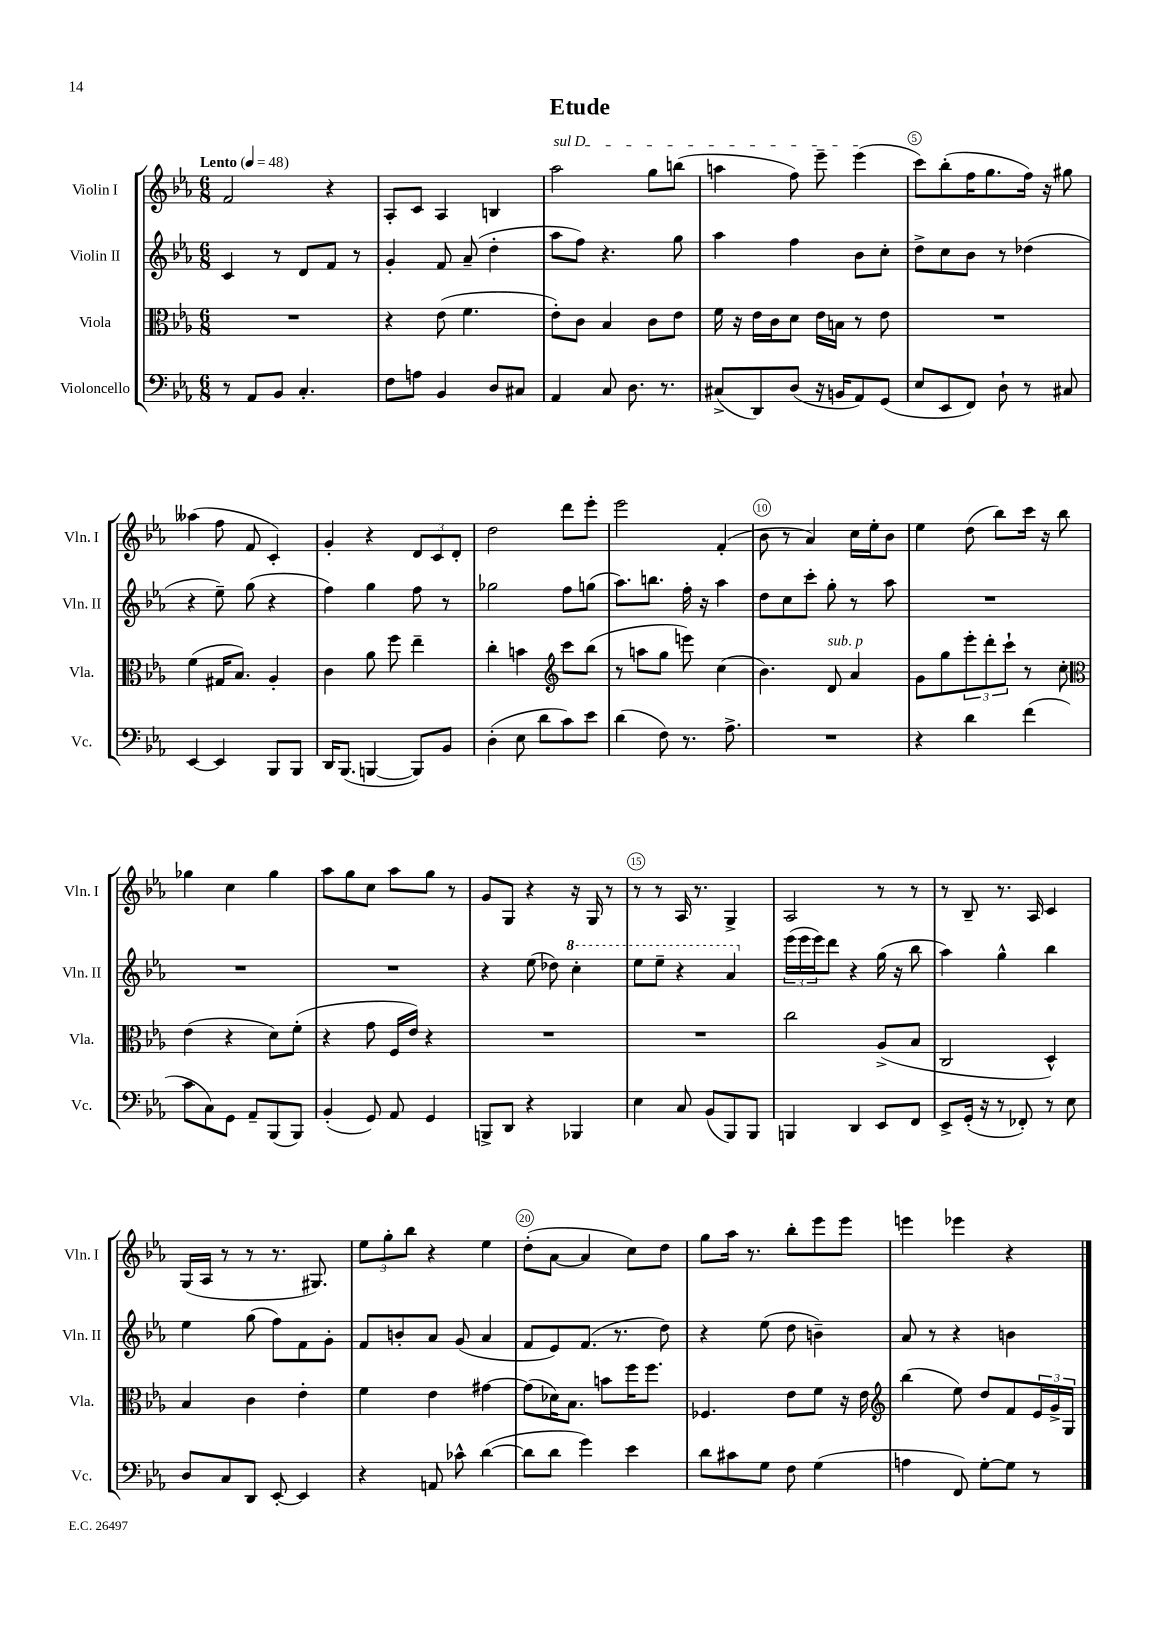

**kern	**kern	**kern	**kern
*staff4	*staff3	*staff2	*staff1
*clefF4	*clefC3	*clefG2	*clefG2
*k[b-e-a-]	*k[b-e-a-]	*k[b-e-a-]	*k[b-e-a-]
*M6/8	*M6/8	*M6/8	*M6/8
*MM48	*MM48	*MM48	*MM48
8r	2.r	4c/	2f/
8AA-/L	.	.	.
8BB-/J	.	8r	.
4.C'/	.	8d/L	.
.	.	8f/J	4r
.	.	8r	.
=	=	=	=
8F\L	4r	4g'/	8A-'/L
8A\J	.	.	8c/J
4BB-/	(8e-\	8f/	4A-/
.	4.f\	(8a-~/	.
8D/L	.	4dd'\	4B/
8C#/J	.	.	.
=	=	=	=
4AA-/	8e-'\L)	8aa-\L	2aa-\
.	8c\J	8ff\J)	.
8C/	4B-/	4.r	.
8.D\	.	.	.
.	8c\L	.	8gg\L
8.r	.	.	.
.	8e-\J	8gg\	(8bb\J
=	=	=	=
(8C#^/L	16f\	4aa-\	4aa\
.	16r	.	.
8DD/)	16e-\LL	.	.
.	16c\J	.	.
(8D/J	8d\J	4ff\	8ff\)
16r	16e-\LL	.	8eee-~\
16BB/LK	16B\JJ	.	.
8AA-/)	8r	8b-\L	(4eee-\
(8GG/J	8e-\	8cc'\J	.
=	=	=	=
8E-/L	2.r	8dd^\L	8ccc\L)
8EE-/	.	8cc\	(8bb-'\
8FF/J)	.	8b-\J	16ff\K
.	.	.	8.gg\
8D`\	.	8r	.
8r	.	(4dd-\	16ff\Jk)
.	.	.	16r
8C#/	.	.	8gg#\
=	=	=	=
[4EE-/	(4f\	4r	(4aa--\
4EE-/]	16G#/LK	8ee-~\)	8ff\
.	8.B-/J)	.	.
.	.	(8gg\	8f/
8BBB-/L	4A-'/	4r	4c'/)
8BBB-/J	.	.	.
=	=	=	=
16DD/LK	4c\	4ff\)	4g'/
(8.BBB-/J	.	.	.
[4BBB/	8a-\	4gg\	4r
.	8ff\	.	.
8BBB/]L)	4ee-~\	8ff\	12d/L
.	.	.	12c/
8BB-/J	.	8r	.
.	.	.	12d'/J
=	=	=	=
(4D'\	4cc'\	2gg-\	2dd\
8E-\	4b\	.	.
8d\L	.	.	.
*	*clefG2	*	*
8c\)	8ccc\L	8ff\L	8ddd\L
8e-\J	(8bb-\J	(8gg\J	8eee-'\J
=	=	=	=
(4d\	8r	8.aa-\L)	2eee-\
.	8aa\L	.	.
.	.	8.bb\J	.
8F\)	8gg\J	.	.
8.r	8eee\)	16ff'\	.
.	.	16r	.
.	(4cc\	4aa-\	(4f'/
8.A-^\	.	.	.
=	=	=	=
2.r	4.b-\)	8dd\L	8b-\
.	.	8cc\	8r
.	.	8ccc'\J	4a-/)
.	8d/	8gg'\	.
.	4a-/	8r	16cc\LL
.	.	.	16ee-'\J
.	.	8aa-\	8b-\J
=	=	=	=
4r	8g\L	2.r	4ee-\
.	8gg\	.	.
4d\	12eee-'\	.	(8dd\
.	12ddd'\	.	.
.	.	.	8bb-\L)
.	12ccc`\J	.	.
(4f\	8r	.	16ccc\Jk
.	.	.	16r
.	8cc'\	.	8bb-\
=	=	=	=
*	*clefC3	*	*
8c\L	(4e-\	2.r	4gg-\
8C\)	.	.	.
8GG\J	4r	.	4cc\
8AA-~/L	.	.	.
(8BBB-/	8d\L)	.	4gg-\
8BBB-/J)	(8f'\J	.	.
=	=	=	=
(4BB-'/	4r	2.r	8aa-\L
.	.	.	8gg\
8GG/)	8g\	.	8cc\J
8AA-/	16F/LL	.	8aa-\L
.	16e-/JJ)	.	.
4GG/	4r	.	8gg\J
.	.	.	8r
=	=	=	=
8BBB^/L	2.r	4r	8g/L
8DD/J	.	.	8G/J
4r	.	(8ee-\	4r
.	.	8dd-\)	.
4BBB-/	.	4ccc'\	16r
.	.	.	16G/
.	.	.	8r
=	=	=	=
4E-\	2.r	8eee-\L	8r
.	.	8eee-~\J	8r
8C/	.	4r	16A-/
.	.	.	8.r
(8BB-/L	.	.	.
8BBB-/)	.	4aa-/	4G^/
8BBB-/J	.	.	.
=	=	=	=
4BBB/	2cc\	(24eee-\LL	2A-/
.	.	24eee-\	.
.	.	24eee-\J)	.
.	.	8ddd\J	.
4DD/	.	4r	.
8EE-/L	(8A-^/L	(16gg\	8r
.	.	16r	.
8FF/J	8B-/J	8bb-\	8r
=	=	=	=
8EE-^/L	2C/	4aa-\)	8r
(16GG'/Jk	.	.	8B-~/
16r	.	.	.
8r	.	4gg^^\	8.r
8FF-'/)	.	.	.
.	.	.	16A-/
8r	4D^^/)	4bb-\	4c/
8E-\	.	.	.
=	=	=	=
8D/L	4B-/	4ee-\	(16G/LL
.	.	.	16A-/JJ
8C/	.	.	8r
8DD/J	4c\	(8gg\	8r
[8EE-'/	.	8ff\L)	8.r
4EE-/]	4e-'\	8f\	.
.	.	.	8.G#/)
.	.	8g'\J	.
=	=	=	=
4r	4f\	8f/L	12ee-\L
.	.	.	12gg'\
.	.	8b'/	.
.	.	.	12bb-\J
8AA/	4e-\	8a-/J	4r
8c-^^\	.	(8g/	.
([4d\	[4g#\	4a-/	4ee-\
=	=	=	=
8d\]L	(8g#\]L	8f/L	(8dd'\L
8d\J	16d-\K)	8e-/)	[8a-\J
.	8.B-\J	.	.
4g\)	.	(8.f/J	4a-/]
.	8b\L	.	.
.	.	8.r	.
4e-\	16ff\K	.	8cc\L)
.	8.ff\J	.	.
.	.	8dd\)	8dd\J
=	=	=	=
8d\L	4.F-/	4r	8gg\L
8c#\	.	.	16aa-\Jk
.	.	.	8.r
8G\J	.	(8ee-\	.
8F\	8e-\L	8dd\	8bb-'\L
(4G\	8f\J	4b~\)	8eee-\
.	16r	.	8eee-\J
.	16e-\	.	.
=	=	=	=
*	*clefG2	*	*
4A\	(4bb-\	8a-/	4eee\
.	.	8r	.
8FF/)	8ee-\)	4r	4eee-\
[8G'\L	8dd/L	.	.
8G\]J	8f/	4b\	4r
8r	24e-/L	.	.
.	24g^/	.	.
.	24G/JJ	.	.
==	==	==	==
*-	*-	*-	*-
